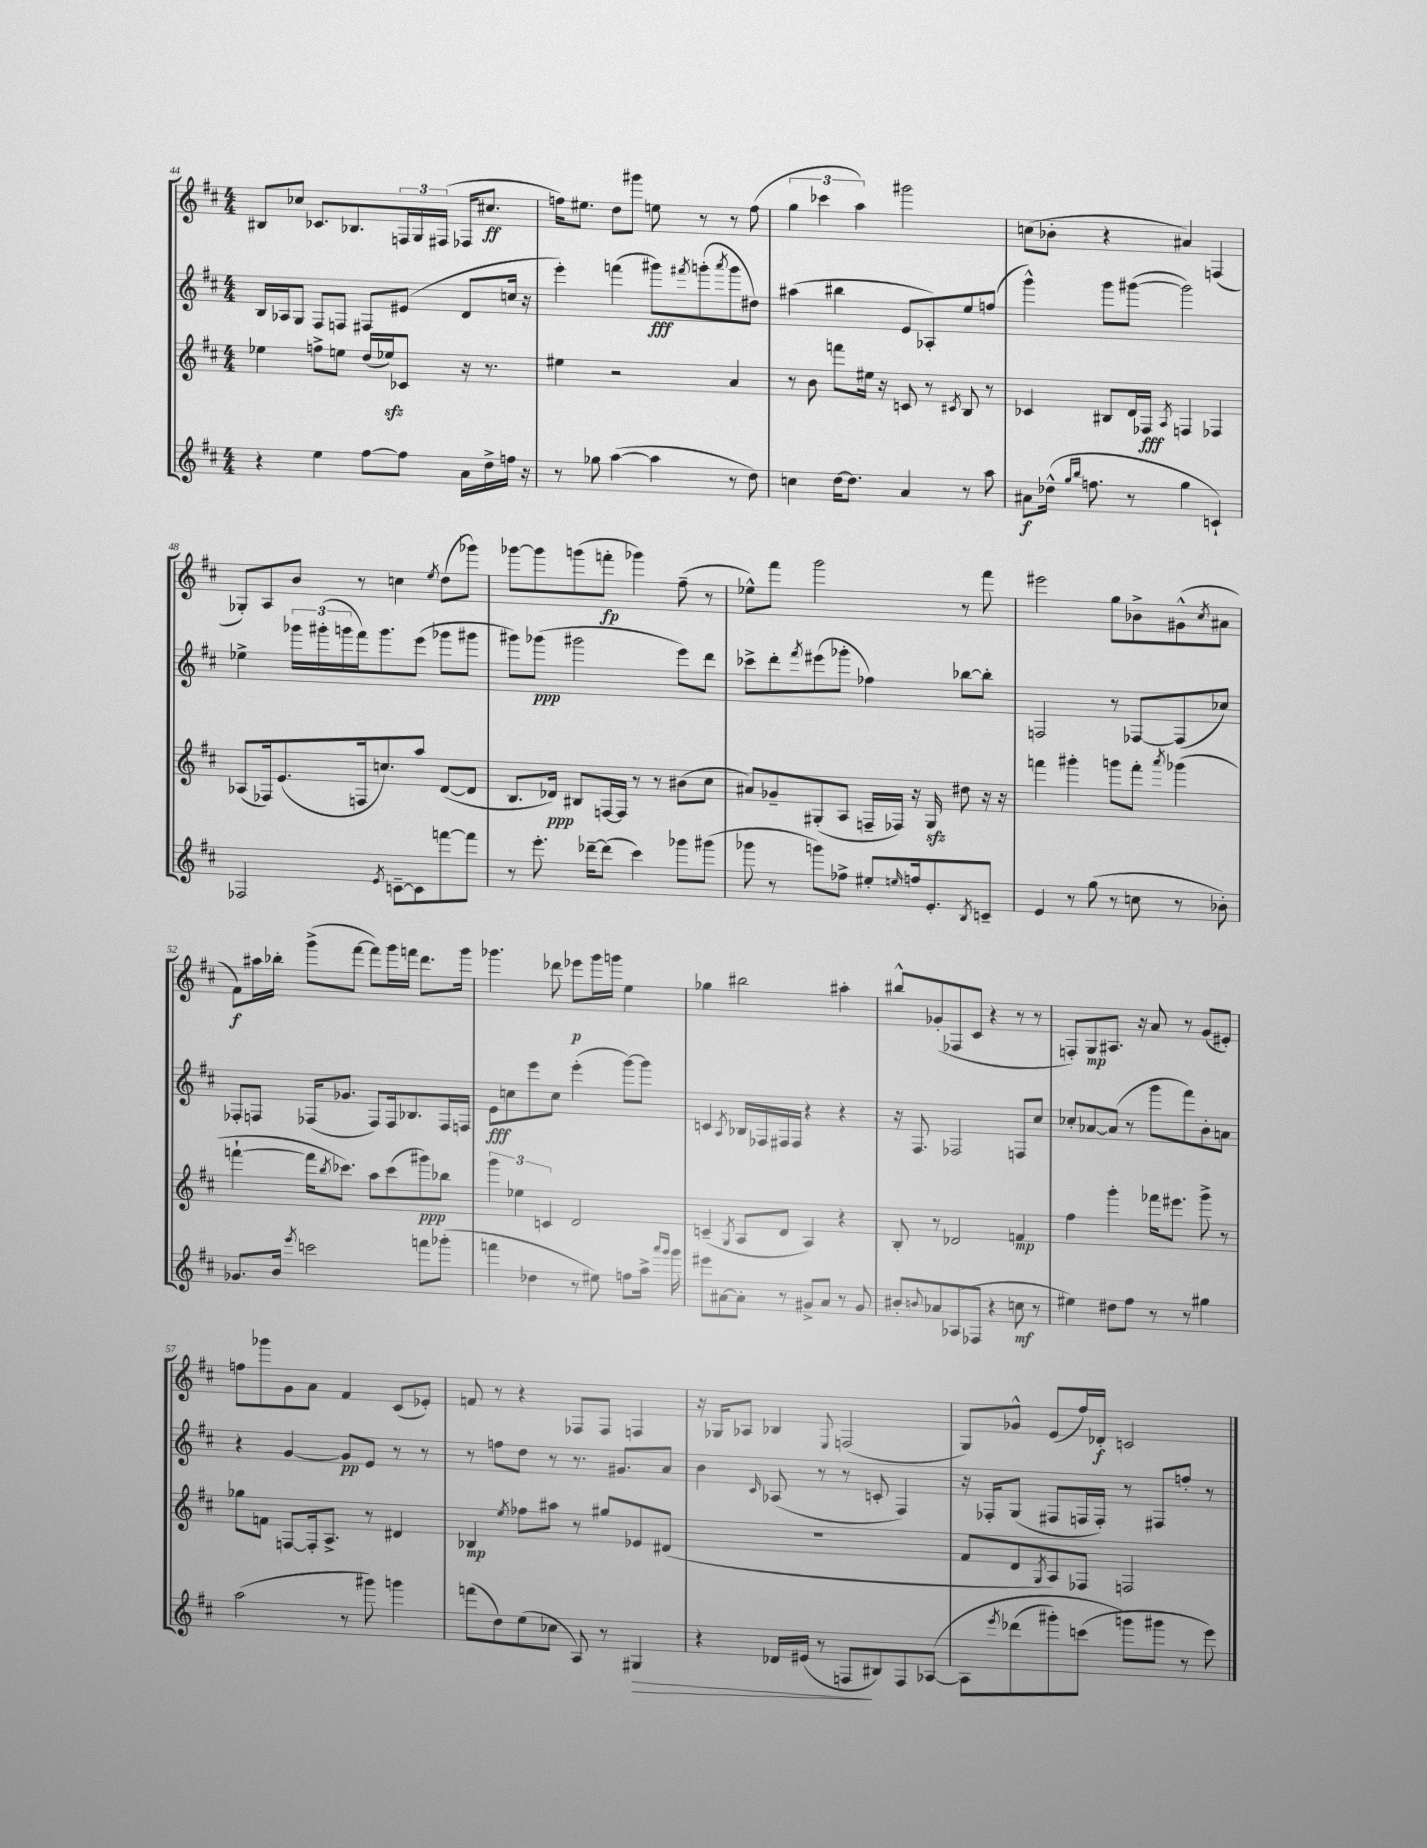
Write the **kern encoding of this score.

**kern	**dynam	**kern	**dynam	**kern	**dynam	**kern	**dynam
*part4	*part4	*part3	*part3	*part2	*part2	*part1	*part1
*staff4	*staff4	*staff3	*staff3	*staff2	*staff2	*staff1	*staff1
*clefG2	*	*clefG2	*	*clefG2	*	*clefG2	*
*k[f#c#]	*	*k[f#c#]	*	*k[f#c#]	*	*k[f#c#]	*
*M4/4	*	*M4/4	*	*M4/4	*	*M4/4	*
=44	=44	=44	=44	=44	=44	=44	=44
4r	.	4ee-X\	.	16B/LL	.	8B#X/L	.
.	.	.	.	16A-X/J	.	.	.
.	.	.	.	8G/J	.	8cc-X/J	.
4ee\	.	8ffn^\L	.	8F#/L	.	8.c-X/L	.
.	.	8een\J	.	8Fn/J	.	.	.
.	.	.	.	.	.	8.B-X/	.
[8ff#\L	.	(16dd/LL	.	8F#X/L	.	.	.
.	.	16ee-Xzz/J)	.	.	.	.	.
8ff#\J]	.	8c-X/J	.	(8e#X/J	.	24Fn/L	.
.	.	.	.	.	.	24G/	.
.	.	.	.	.	.	(24F#X/JJ	.
16a\LL	.	16r	.	8d/L	.	16F-X/KL	.
16dd^\	.	8.r	.	.	.	8.cc#X/J	ff
16ffn\JJ	.	.	.	16ccn/Jk	.	.	.
16r	.	.	.	16r	.	.	.
=45	=45	=45	=45	=45	=45	=45	=45
8r	.	4ee#X\	.	4eee'\)	.	16ffn\KL)	.
.	.	.	.	.	.	8.ee#X\J	.
8gg-X\	.	.	.	.	.	.	.
([4aa\	.	2r	.	(4fffn\	.	8dd\L	.
.	.	.	.	.	.	8ggg#X\J	.
4aa\]	.	.	.	8ggg#X\L)	fff	8een\	.
.	.	.	.	8qfff#X/	.	.	.
.	.	.	.	(8gggn'\	.	8r	.
.	.	.	.	8qaaa/	.	.	.
8r	.	4a/	.	8ggg\	.	8r	.
8dd\)	.	.	.	8dd#X\J)	.	(8ff\	.
=46	=46	=46	=46	=46	=46	=46	=46
4ccn\	.	8r	.	(4aa#X\	.	6gg\	.
.	.	8b\	.	.	.	.	.
.	.	.	.	.	.	6ccc-X\	.
[16dd\KL	.	8fffn\L	.	4bb#X\	.	.	.
8.dd\J]	.	.	.	.	.	.	.
.	.	.	.	.	.	6aa\)	.
.	.	16ee#X\Jk	.	.	.	.	.
.	.	16r	.	.	.	.	.
4a/	.	8cn/	.	8e/L	.	2ggg#X\	.
.	.	8r	.	8A-X'/)	.	.	.
.	.	8qc#X/	.	.	.	.	.
8r	.	8B/	.	8ee/	.	.	.
8aa\	.	8r	.	(8ffn/J	.	.	.
=47	=47	=47	=47	=47	=47	=47	=47
8a#X\L	f	4c-X/	.	4ggg^^\)	.	(8ccn\L	.
(16dd-X^^\Jk	.	.	.	.	.	8b-X'\J	.
16qqgg/LL	.	.	.	.	.	.	.
16qqbb/JJ	.	.	.	.	.	.	.
8.ffn\	.	.	.	.	.	.	.
.	.	8B#X/L	.	8ggg\L	.	4r	.
8r	.	16d/L	.	([8ggg#X\J	.	.	.
.	.	16F-X/JJ	fff	.	.	.	.
.	.	8qA/	.	.	.	.	.
4gg\	.	4Fn/	.	2ggg#\])	.	4a#X/)	.
4cn`/)	.	4F-X/	.	.	.	(4Fn/	.
!!LO:LB:g=z
=48	=48	=48	=48	=48	=48	=48	=48
2F-X/	.	(8A-X/L	.	4ee-X^\	.	8G-X'/L)	.
.	.	16F-X/k)	.	.	.	8A/	.
.	.	(8.e/	.	.	.	.	.
.	.	.	.	24ggg-X\LL	.	8b/J	.
.	.	.	.	(24ggg#X'\	.	.	.
.	.	.	.	24gggn\	.	.	.
.	.	16Fn/k	.	16fff#\J)	.	8r	.
.	.	8.ccn/)	.	8.ggg\	.	.	.
8qe/	.	.	.	.	.	.	.
[8cn~\L	.	.	.	.	.	4ccn\	.
8c\]	.	8aa/J	.	(8eee\J	.	.	.
.	.	.	.	.	.	8qee/	.
[8fffn\	.	([8d/L	.	8ggg-X\L	.	(8dd\L	.
8fff\J]	.	8d/J]	.	8ggg#X\J	.	8ggg-X\J)	.
=49	=49	=49	=49	=49	=49	=49	=49
8r	.	8.B/L	.	8ggg#X\L)	.	[8ggg-X\L	.
8.eee'\	.	.	.	(8ggg-X\J	ppp	8ggg-\]	.
.	.	16d-X/Jk)	ppp	.	.	.	.
.	.	8B#X/L	.	2ggg#X\	.	(8gggn\	.
[16ddd-X~\KL	.	.	.	.	.	.	.
(8ddd-\J]	.	[16Fn/L	.	.	.	8fffn'\J	fp
.	.	16F/JJ]	.	.	.	.	.
4ccc#\)	.	8r	.	.	.	4ggg-X\)	.
.	.	8r	.	.	.	.	.
8ggg-X\L	.	(8b#X\L	.	8eee\L)	.	(8ff#~\	.
(8ggg#X\J	.	8cc#\J	.	8ddd\J	.	8r	.
=50	=50	=50	=50	=50	=50	=50	=50
8ggg-X\	.	8a#X/L)	.	8ccc-X^\L	.	8ee-X^^\L)	.
8r	.	8g-X~/	.	8ddd'\	.	8fff#\J	.
.	.	.	.	8qfff#/	.	.	.
8gggn\L)	.	(8G#X'/	.	(8eee#X\	.	2ggg\	.
8ff-X^\J	.	8A/J	.	8ggg-X'\J	.	.	.
8ee#X'/L	.	16Fn~/LL	.	4ff-X\)	.	.	.
.	.	16F-X/JJ)	.	.	.	.	.
16qqeen/	.	.	.	.	.	.	.
16ffn/k	.	16r	.	.	.	.	.
8.e'/	.	16G#zz/	.	.	.	.	.
.	.	8dd#X\	.	[8bb-X\L	.	8r	.
8qB/	.	.	.	.	.	.	.
8cn~/J	.	16r	.	8bb-'\J]	.	8fff#\	.
.	.	16r	.	.	.	.	.
=51	=51	=51	=51	=51	=51	=51	=51
4e/	.	4fffn\	.	2Fn/	.	2eee#X\	.
8r	.	4ggg#X'\	.	.	.	.	.
(8gg\	.	.	.	.	.	.	.
8r	.	8gggn\L	.	8r	.	8gg\L	.
8ccn\	.	8fff'\J	.	[8F-X/L	.	8b-X^\	.
.	.	8qaaa/	.	.	.	.	.
8r	.	(4ggg-X\	.	(8F-/]	.	(8g#X^^\	.
.	.	.	.	.	.	8qcc#/	.
8b-X'\)	.	.	.	8cc-X/J)	.	8a#X\J	.
!!LO:LB:g=z
=52	=52	=52	=52	=52	=52	=52	=52
8.g-X/L	.	[4fffn`\	.	8F-X'/L	.	8f#\L)	f
.	.	.	.	8Fn/J	.	16aa#X\L	.
16b/Jk	.	.	.	.	.	16bb-X'\JJ	.
8qeee/	.	.	.	.	.	.	.
2cccn\	.	16fff\KL]	.	(16F-X/KL	.	(8ggg^\L	.
.	.	8qbb/	.	.	.	.	.
.	.	8.ccc-X\J)	.	8.g-X/J	.	.	.
.	.	.	.	.	.	[8fff#\J	.
.	.	8aa\L	.	8F-/L)	.	8fff#\L])	.
.	.	(8ccc-\	.	16F-/k	.	16ggg\L	.
.	.	.	.	8.B-X/	.	16fffn\JJ	.
8fffn\L	.	8ggg#X\)	ppp	.	.	8.ddd\L	.
(8ggg-X'\J	.	8bb-X\J	.	16F-/L	.	.	.
.	.	.	.	16Fn/JJ	.	16ggg\Jk	.
=53	=53	=53	=53	=53	=53	=53	=53
4fffn\	.	6ggg\	.	8e\L	fff	4.ggg-X\	.
.	.	.	.	8ccn\	.	.	.
.	.	6ee-X\	.	.	.	.	.
4dd-X\	.	.	.	8eee\	.	.	.
.	.	6cn/	.	.	.	.	.
.	.	.	.	8cc\J	.	8ddd-X\	.
8r	.	2d/	.	(4eee'\	.	8eee-X\L	p
8ee#X\)	.	.	.	.	.	16ggg-\L	.
.	.	.	.	.	.	16gggn\JJ	.
8ffn\L	.	.	.	[8ggg\L)	.	4ee\	.
16aa^\Jk	.	.	.	8ggg\J]	.	.	.
16qqaaa/LL	.	.	.	.	.	.	.
16qqggg/JJ	.	.	.	.	.	.	.
16ggg\	.	.	.	.	.	.	.
=54	=54	=54	=54	=54	=54	=54	=54
8eee#X\L	.	(4cn~/	.	4cn/	.	4gg-X\	.
[8a#X\	.	.	.	.	.	.	.
.	.	8qG/	.	8qA/	.	.	.
8a#'\J]	.	8A/L	.	16B-X/LL	.	2bb#X\	.
.	.	.	.	16F-X/	.	.	.
8r	.	8d/J	.	16F#X/	.	.	.
.	.	.	.	16F#/JJ	.	.	.
8g#X^/L	.	4A/)	.	4r	.	.	.
8a#/J	.	.	.	.	.	.	.
8r	.	4r	.	4r	.	4aa#X'\	.
8g#/	.	.	.	.	.	.	.
=55	=55	=55	=55	=55	=55	=55	=55
8b#X'/L	.	8B'/	.	16r	.	8bb#X^^/L	.
.	.	.	.	8.F#/	.	.	.
8qqbn/	.	.	.	.	.	.	.
8a-X/	.	8r	.	.	.	(8g-X'/	.
(8A-X/	.	2d-X/	.	2F-X/	.	8F-X/	.
8F-X/J	.	.	.	.	.	8c#/J	.
4r	.	.	.	.	.	4r	.
8ccn\	mf	4fn/	mp	8Fn/L	.	8r	.
8r	.	.	.	8cc#/J	.	8r	.
=56	=56	=56	=56	=56	=56	=56	=56
4ee#X\)	.	4ff#\	.	8cc-X'/L	.	8Fn'/L)	.
.	.	.	.	[8a-X/	.	8G/	mp
8dd#X\L	.	4ggg'\	.	(8a-/J]	.	8.A#X/J	.
8ff#\J	.	.	.	8r	.	.	.
.	.	.	.	.	.	16r	.
8r	.	16fff-X\KL	.	8ggg\L	.	8a/	.
.	.	8.eee#X\J	.	.	.	.	.
8r	.	.	.	8fff#\)	.	8r	.
4gg#X\	.	8ggg^\	.	8b'\	.	(8g/L	.
.	.	8r	.	8an\J	.	8e#X'/J)	.
!!LO:LB:g=z
=57	=57	=57	=57	=57	=57	=57	=57
(2aa\	.	8gg-X\L	.	4r	.	8ffn\L	.
.	.	8fn\J	.	.	.	8ggg-X\	.
.	.	[8Fn/L	.	[4g/	.	8g\	.
.	.	16F'/k]	.	.	.	8a\J	.
.	.	8.A^/J	.	.	.	.	.
8r	.	.	.	8g/L]	pp	4f#/	.
8ggg#X\)	.	8r	.	8e/J	.	.	.
4gggn\	.	4d#X/	.	8r	.	(8c#/L	.
.	.	.	.	8r	.	8e-X'/J)	.
=58	=58	=58	=58	=58	=58	=58	=58
(8fffn\L	.	4B-X/	mp	8r	.	8fn/	.
8dd\)	.	.	.	8ffn\L	.	8r	.
.	.	8qee/	.	.	.	.	.
(8ee\	.	8ff-X\L	.	8dd\J	.	4r	.
8cc-X\J	.	8aa#X\J	.	8r	.	.	.
8A/)	.	8r	.	8.r	.	8F-X/L	.
8r	.	8gg#X/L	.	.	.	8F-/J	.
.	.	.	.	8.g#X/L	.	.	.
!	!LO:HP:b	!	!	!	!	!	!
4G#X/	>	8e-X/	.	.	.	4Fn/	.
.	.	(8d#X/J	.	8a/J	.	.	.
=59	=59	=59	=59	=59	=59	=59	=59
4r	.	1r	.	4b\	.	16r	.
.	.	.	.	.	.	16G-X/KL	.
.	.	.	.	.	.	8A-X/J	.
.	.	.	.	16qqc#/	.	.	.
16d-X/LL	.	.	.	(8A-X/	.	4B-X/	.
(16e#X/JJ	.	.	.	.	.	.	.
8r	.	.	.	8r	.	.	.
.	.	.	.	.	.	8qqE/	.
8Fn/L	.	.	.	8r	.	(2Fn/	.
8B#X/)	]	.	.	8cn'/	.	.	.
8F/	.	.	.	4F#/)	.	.	.
([8A-X/J	.	.	.	.	.	.	.
=60	=60	=60	=60	=60	=60	=60	=60
8A-\L]	.	8f#/L	.	16r	.	8G/L)	.
.	.	.	.	16F-X'/KL	.	.	.
8qeee/	.	.	.	.	.	.	.
(8ddd-X\	.	8d/	.	(8G/J	.	8g-X^^/J	.
.	.	8qG/	.	.	.	.	.
8ggg#X'\)	.	8A/)	.	8F#X/L	.	(8e/L	.
(8cccn\J	.	8F-X/J	.	16Fn/L	.	16ff#/L)	.
.	.	.	.	16F'/JJ)	.	16d-X'/JJ	f
8gggn\L)	.	2Fn/	.	8r	.	2cn/	.
8ggg#X\J	.	.	.	8F#X/L	.	.	.
8r	.	.	.	8ffn'/J	.	.	.
8eee\)	.	.	.	8r	.	.	.
==	==	==	==	==	==	==	==
*-	*-	*-	*-	*-	*-	*-	*-
